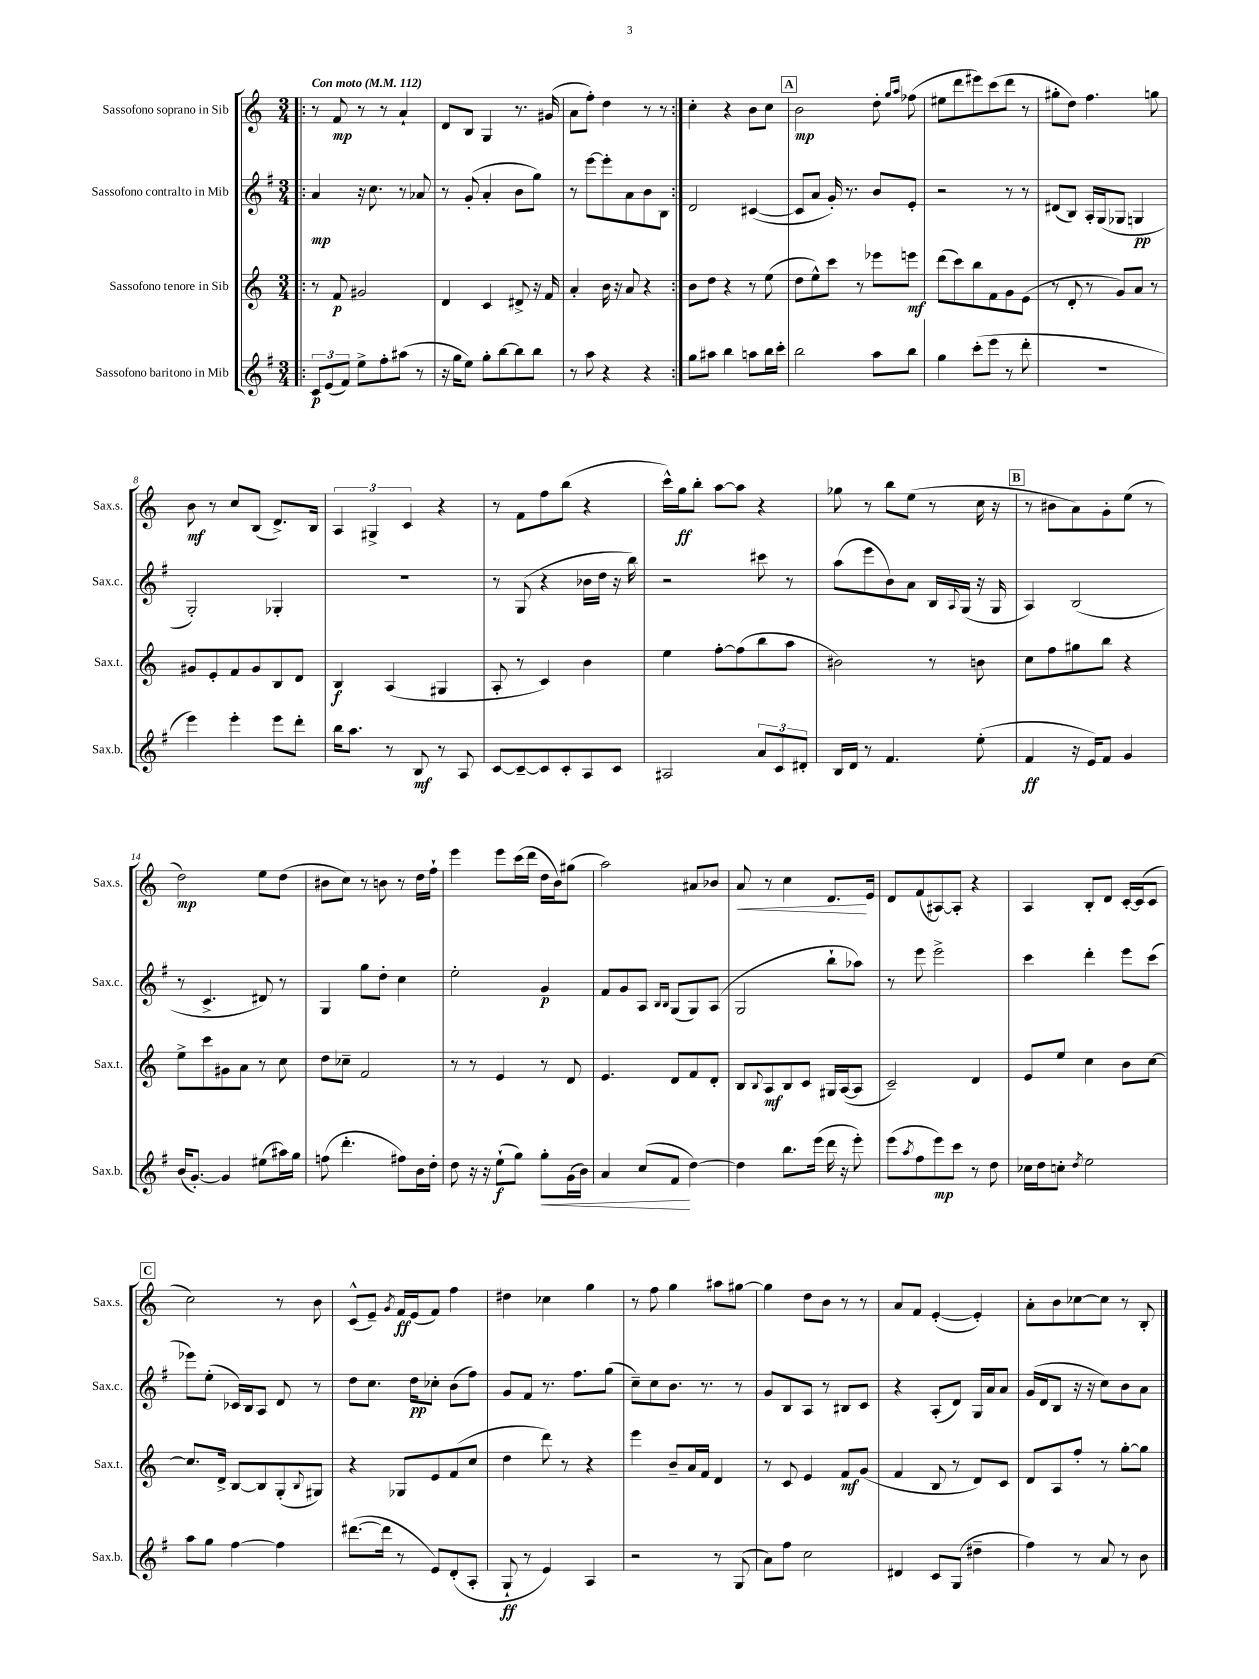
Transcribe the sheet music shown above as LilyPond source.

<<
\new StaffGroup <<
\new Staff = "s0" \with { instrumentName = "Sassofono soprano in Sib" shortInstrumentName = "Sax.s." } {
    \clef treble \key c \major \numericTimeSignature \time 3/4 \tempo "Con moto" 4 = 112
    \repeat volta 2 { \bar ".|:" r8 f'8\mp r8 r8 a'4-! |
    d'8 b8 g4 r8. gis'16( |
    a'8 f''8-.) d''4 r8 r8 | }
    c''4-. r4 b'8 c''8 |
    \mark \markup { \box "A" } b'2\mp d''8-. \grace { g''16 a''16 } fes''8( |
    eis''8 d'''8 eis'''8) c'''8( d'''8 r8 |
    gis''8-. d''8) f''4. g''8 |
    b'8\mf r8 c''8 b8( d'8.->) b16 |
    \tuplet 3/2 { a4 gis4-> c'4 } r4 |
    r8 f'8 f''8 b''8( r4 |
    c'''16-^) g''16\ff b''8-. a''8~ a''8 r4 |
    ges''8 r8 b''8 e''8( r8 c''16 r16 |
    \mark \markup { \box "B" } r8 bis'8 a'8) g'8-. e''8( r8 |
    d''2\mp) e''8 d''8( |
    bis'8 c''8) r8 b'8 r8 d''16 f''16-! |
    e'''4 e'''8 c'''16( d'''16 d''16 b'16) gis''8( |
    a''2) ais'8 bes'8 |
    a'8\< r8 c''4 d'8.\! e'16 |
    d'8 f'8( ais8~) ais8-. r4 |
    a4 b8-. d'8 c'16~-. c'16( c'8 |
    \mark \markup { \box "C" } c''2) r8 b'8 |
    c'8-^( e'8--) \acciaccatura { g'8 } f'16\ff e'16( f'8) f''4 |
    dis''4 ces''4 g''4 |
    r8 f''8 g''4 ais''8 gis''8~ |
    gis''4 d''8 b'8 r8 r8 |
    a'8 f'8 e'4~-.( e'4-.) |
    a'8-. b'8 ces''8~ ces''8 r8 b8-. \bar "|." |
}
\new Staff = "s1" \with { instrumentName = "Sassofono contralto in Mib" shortInstrumentName = "Sax.c." } {
    \clef treble \key g \major \numericTimeSignature \time 3/4
    \repeat volta 2 { \bar ".|:" a'4\mp r16 c''8. r8 aes'8 |
    r8 g'8-.( a'4-. b'8 g''8) |
    r8 e'''8~ e'''8-. a'8 b'8 b8 | }
    d'2 cis'4~( |
    \mark \markup { \box "A" } cis'8 a'8 g'16-.) r8. b'8 e'8-. |
    r2 r8 r8 |
    dis'8( b8) a16-. g16( ges8 g4\pp |
    g2-.) ges4-. |
    R2. |
    r8 g8( r4 bes'16 d''16 r16 b''16) |
    r2 cis'''8 r8 |
    a''8( e'''8 b'8) a'8 b16 \appoggiatura { a8 } g16( r16 g16 |
    \mark \markup { \box "B" } a4) b2( |
    r8 c'4.-> dis'8) r8 |
    g4 g''8 d''8-. c''4 |
    e''2-. g'4\p |
    fis'8 g'8 a8 \grace { b16 b16 } g8( g8) a8( |
    g2 b''8-! aes''8) |
    r8 e'''8 e'''2-> |
    c'''4 d'''4-. e'''8 c'''8( |
    \mark \markup { \box "C" } ees'''8) e''8-.( ces'16) b16 a8 d'8 r8 |
    d''8 c''8. d''16\pp ces''8-. b'8( fis''8) |
    g'8 fis'8 r8. fis''8. g''8( |
    c''8--) c''8 b'8. r8. r8 |
    g'8 b8 a8 r8 bis8 c'8 |
    r4 a8-.( d'8) g16 a'16 a'8 |
    g'16( d'16 b8 r16 r16 c''8) b'8 a'8 \bar "|." |
}
\new Staff = "s2" \with { instrumentName = "Sassofono tenore in Sib" shortInstrumentName = "Sax.t." } {
    \clef treble \key c \major \numericTimeSignature \time 3/4
    \repeat volta 2 { \bar ".|:" r8 f'8\p gis'2 |
    d'4 c'4 dis'8-> r16 f'16 |
    a'4-. b'16 r16 a'8 r4 | }
    b'8 d''8 r4 r8 e''8( |
    \mark \markup { \box "A" } d''8 e''8-^) c'''8 r8 ees'''8 e'''8\mf |
    d'''8( c'''8) b''8 f'8 g'8 e'8( |
    r8 d'8-. r8 g'8) a'8 r8 |
    gis'8 e'8-. f'8 gis'8 b8 d'8 |
    b4\f a4( gis4 |
    a8-. r8 c'4) b'4 |
    e''4 f''8~-. f''8( b''8 a''8 |
    bis'2) r8 b'8 |
    \mark \markup { \box "B" } c''8 f''8 gis''8 b''8 r4 |
    e''8-> c'''8 gis'8 a'8 r8 c''8 |
    d''8 ces''8-- f'2 |
    r8 r8 e'4 r8 d'8 |
    e'4. d'8 f'8 d'8-. |
    b8 \appoggiatura { b8 } a8\mf b8 c'8 gis16 a16~( a8 |
    c'2--) d'4 |
    e'8 e''8 c''4 b'8 c''8~ |
    \mark \markup { \box "C" } c''8. d'16-> b8~ b8 g8-.( \appoggiatura { b8 } gis8) |
    r4 ges8 e'8 f'8( c''8 |
    d''4 d'''8) r8 r4 |
    e'''4 b'8-- a'16 f'16 d'4 |
    r8 c'8 e'4 f'8\mf g'8( |
    f'4 b8 r8 d'8) c'8 |
    d'8 a8 f''8-. r8 g''8~-. g''8 \bar "|." |
}
\new Staff = "s3" \with { instrumentName = "Sassofono baritono in Mib" shortInstrumentName = "Sax.b." } {
    \clef treble \key g \major \numericTimeSignature \time 3/4
    \repeat volta 2 { \bar ".|:" \tuplet 3/2 { c'8\p e'8( fis'8) } e''8-> fis''8-. ais''8( r8 |
    r16 g''16 e''8) g''8-. b''8~ b''8 b''8 |
    r8 a''8 r4 r4 | }
    g''8 ais''8 b''4 a''8 b''16 c'''16-. |
    \mark \markup { \box "A" } b''2 a''8 b''8 |
    g''4 c'''8-.( e'''8 r8 d'''8-. |
    R2. |
    e'''4) e'''4-. e'''8 d'''8-. |
    b''16 a''8. r8 b8\mf r8 a8 |
    c'8~ c'8~-- c'8 c'8-. a8 c'8 |
    ais2 \tuplet 3/2 { a'8 c'8 dis'8-. } |
    b16 d'16 r8 fis'4. e''8-.( |
    \mark \markup { \box "B" } fis'4\ff r16 e'16) fis'8 g'4 |
    b'16( g'8.~-.) g'4 eis''8( ais''16) g''16 |
    f''8( d'''4.-. fis''8) b'16 d''16-. |
    d''8 r16 r16 e''8-!\f( g''8) g''8-.\< g'16( b'16) |
    a'4 c''8( fis'8\! d''4~) |
    d''4 b''8. e'''16( d'''16 r16 e'''8-.) |
    e'''8( \acciaccatura { a''8 } fis''8 e'''8\mp) c'''8 r8 d''8 |
    ces''16 d''16 c''8-. \acciaccatura { d''8 } e''2 |
    \mark \markup { \box "C" } a''8 g''8 fis''4~ fis''4 |
    dis'''8.~( dis'''16 r8 e'8) d'8-.( a8-. |
    g8-!\ff r8 e'4) a4 |
    r2 r8 g8( |
    a'8) fis''8 c''2 |
    dis'4 c'8 g8( dis''4-- |
    fis''4) r8 a'8 r8 b'8 \bar "|." |
}
>>
>>
